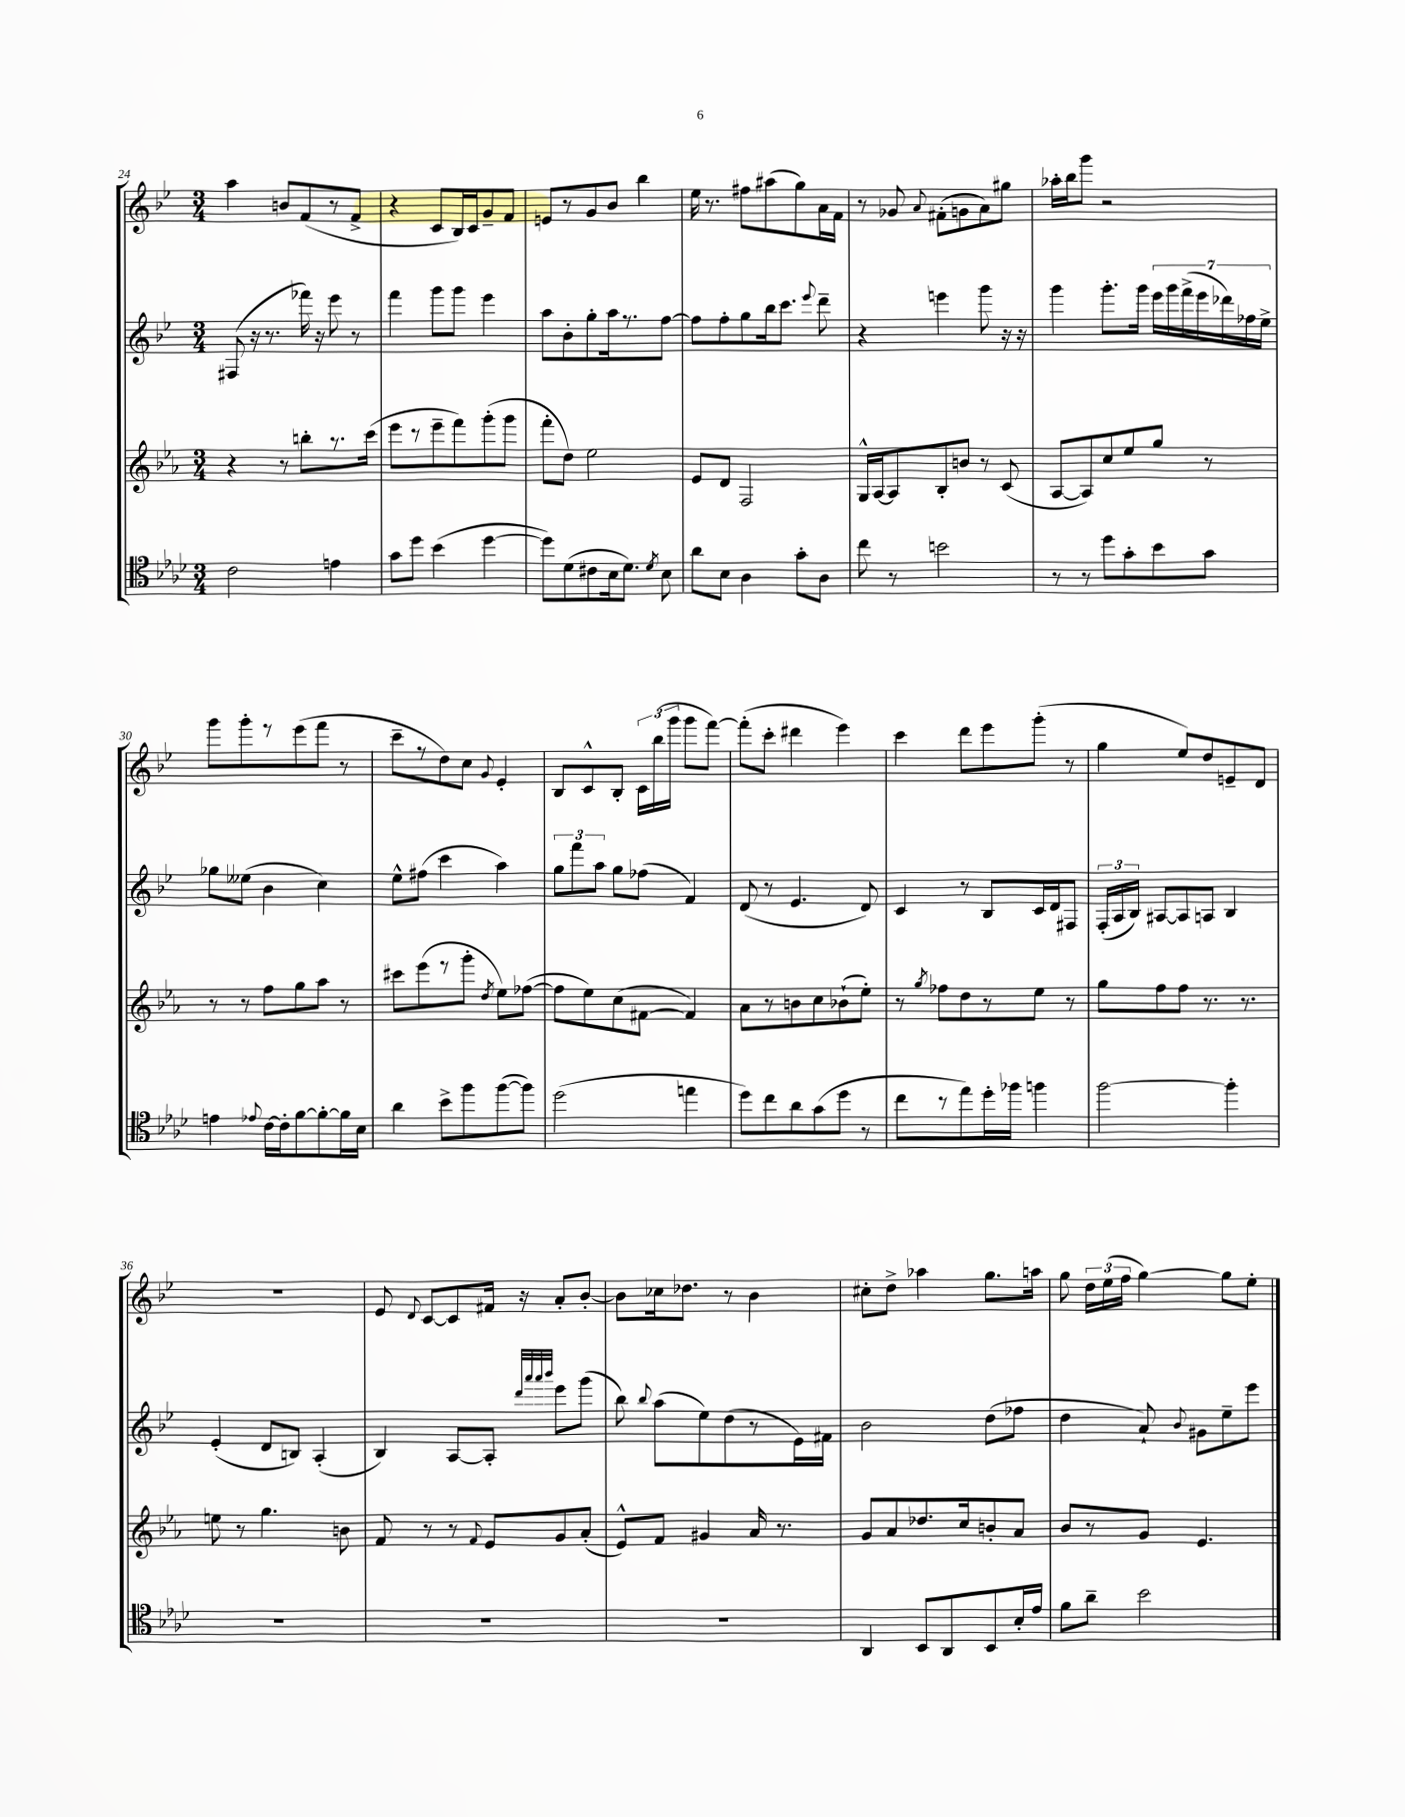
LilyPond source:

<<
\new StaffGroup <<
\new Staff = "s0" {
    \clef treble \key bes \major \numericTimeSignature \time 3/4
    \autoBeamOff a''4 b'8[ f'8( r8 f'8]-> |
    r4 c'8[ bes16) c'16 g'8-- f'8] |
    e'8[ r8 g'8 bes'8] bes''4 |
    ees''16 r8. fis''8[ ais''8( g''8) a'16 f'16] |
    r8 ges'8 \appoggiatura { a'8 } fis'8[-.( g'8 a'8) gis''8] |
    aes''16[-. bes''16 g'''8] r2 |
    g'''8[ g'''8-. r8 ees'''8( f'''8] r8 |
    c'''8[-- r8 d''8) c''8] \appoggiatura { g'8 } ees'4-. |
    bes8[ c'8-^ bes8]-. \tuplet 3/2 { c'16[ bes''16( g'''16] } g'''8[ f'''8]~) |
    f'''8[-.( c'''8]-. dis'''4 ees'''4) |
    c'''4 d'''8[ ees'''8 g'''8]-.( r8 |
    g''4 ees''8[) d''8 e'8-- d'8] |
    r2. |
    ees'8 \appoggiatura { d'8 } c'8[~ c'8 fis'16] r16 a'8[-. bes'8]~-. |
    bes'8[ ces''16 des''8.] r8 bes'4 |
    cis''8[-. d''8]-> aes''4 g''8.[ a''16] |
    g''8 \tuplet 3/2 { d''16[ ees''16( f''16] } g''4~) g''8[ ees''8]-. \bar "|." |
}
\new Staff = "s1" {
    \clef treble \key bes \major \numericTimeSignature \time 3/4
    \autoBeamOff fis8( r16 r8. fes'''16) r16 ees'''8 r8 |
    f'''4 g'''8[ g'''8] ees'''4 |
    a''8[ bes'8-. g''8-. a''16 r8. f''8]~ |
    f''8[ f''8-. g''8 bes''16 c'''8.] \appoggiatura { ees'''8 } d'''8-- |
    r4 e'''4 g'''8 r16 r16 |
    g'''4 g'''8.[-. g'''16] \tuplet 7/4 { ees'''16[ g'''16 f'''16->( ees'''16 des'''16) fes''16 ees''16]-> } |
    ges''8[ eeses''8]( bes'4 c''4) |
    ees''8[-^ fis''8]( c'''4 a''4) |
    \tuplet 3/2 { g''8[ f'''8 a''8] } g''8[ fes''8]( f'4) |
    d'8( r8 ees'4. d'8) |
    c'4 r8 bes8[ c'16 d'16 fis8] |
    \tuplet 3/2 { f16[-.( a16 bes16]) } ais8[~ ais8 a8] bes4 |
    ees'4-.( d'8[ b8]) a4-.( |
    bes4) a8[~ a8]-. \grace { d'''32[ a'''32 a'''32 bes'''32] } ees'''8[ g'''8]( |
    bes''8) \appoggiatura { bes''8 } a''8[( ees''8) d''8( r8 ees'16) fis'16] |
    bes'2 d''8[( fes''8] |
    d''4 a'8-!) \appoggiatura { bes'8 } gis'8[ ees''8-- ees'''8] \bar "|." |
}
\new Staff = "s2" {
    \clef treble \key ees \major \numericTimeSignature \time 3/4
    \autoBeamOff r4 r8 b''8[-. r8. c'''16]( |
    ees'''8[ r8 ees'''8-- f'''8) g'''8-.( g'''8] |
    f'''8[-. d''8]) ees''2 |
    ees'8[ d'8] f2 |
    g16[-^ aes16~ aes8 bes8-. b'8] r8 c'8( |
    aes8[~ aes8) c''8 ees''8 g''8] r8 |
    r8 r8 f''8[ g''8 aes''8] r8 |
    cis'''8[ ees'''8( r8 g'''8]-. \acciaccatura { d''8 } ees''8[) fes''8]~( |
    fes''8[ ees''8) c''8( fis'8]~ fis'4) |
    aes'8[ r8 b'8 c''8 bes'8-!( ees''8]-.) |
    r8 \acciaccatura { g''8 } fes''8[ d''8 r8 ees''8] r8 |
    g''8[ f''8 f''8] r8. r8. |
    e''8 r8 g''4. b'8 |
    f'8 r8 r8 \appoggiatura { f'8 } ees'8[ g'8 aes'8]-.( |
    ees'8[-^) f'8] gis'4 aes'16 r8. |
    g'8[ aes'8 des''8. c''16 b'8-. aes'8] |
    bes'8[ r8 g'8] ees'4. \bar "|." |
}
\new Staff = "s3" {
    \clef tenor \key aes \major \numericTimeSignature \time 3/4
    \autoBeamOff c'2 e'4 |
    g'8[ des''8] bes'4( des''4~ |
    des''8[) des'8( cis'8 bes16 des'8.]) \acciaccatura { des'8 } bes8 |
    aes'8[ bes8] aes4 g'8[-. aes8] |
    c''8 r8 b'2 |
    r8 r8 des''8[ g'8-. bes'8 g'8] |
    e'4 \appoggiatura { ees'8 } c'16[~ c'16-. f'8~ f'8~-. f'16 bes16] |
    aes'4 bes'8[-> f''8 f''8~( f''8]) |
    des''2( e''4 |
    des''8[) c''8 aes'8 g'8( des''8] r8 |
    c''8[ r8 ees''8) des''16-. fes''16] f''4 |
    f''2~ f''4-. |
    R2. |
    R2. |
    R2. |
    aes,4 bes,8[ aes,8 bes,8 bes16-. ees'16] |
    f'8[ aes'8]-- bes'2 \bar "|." |
}
>>
>>
\layout { \context { \Score currentBarNumber = #24 } }
